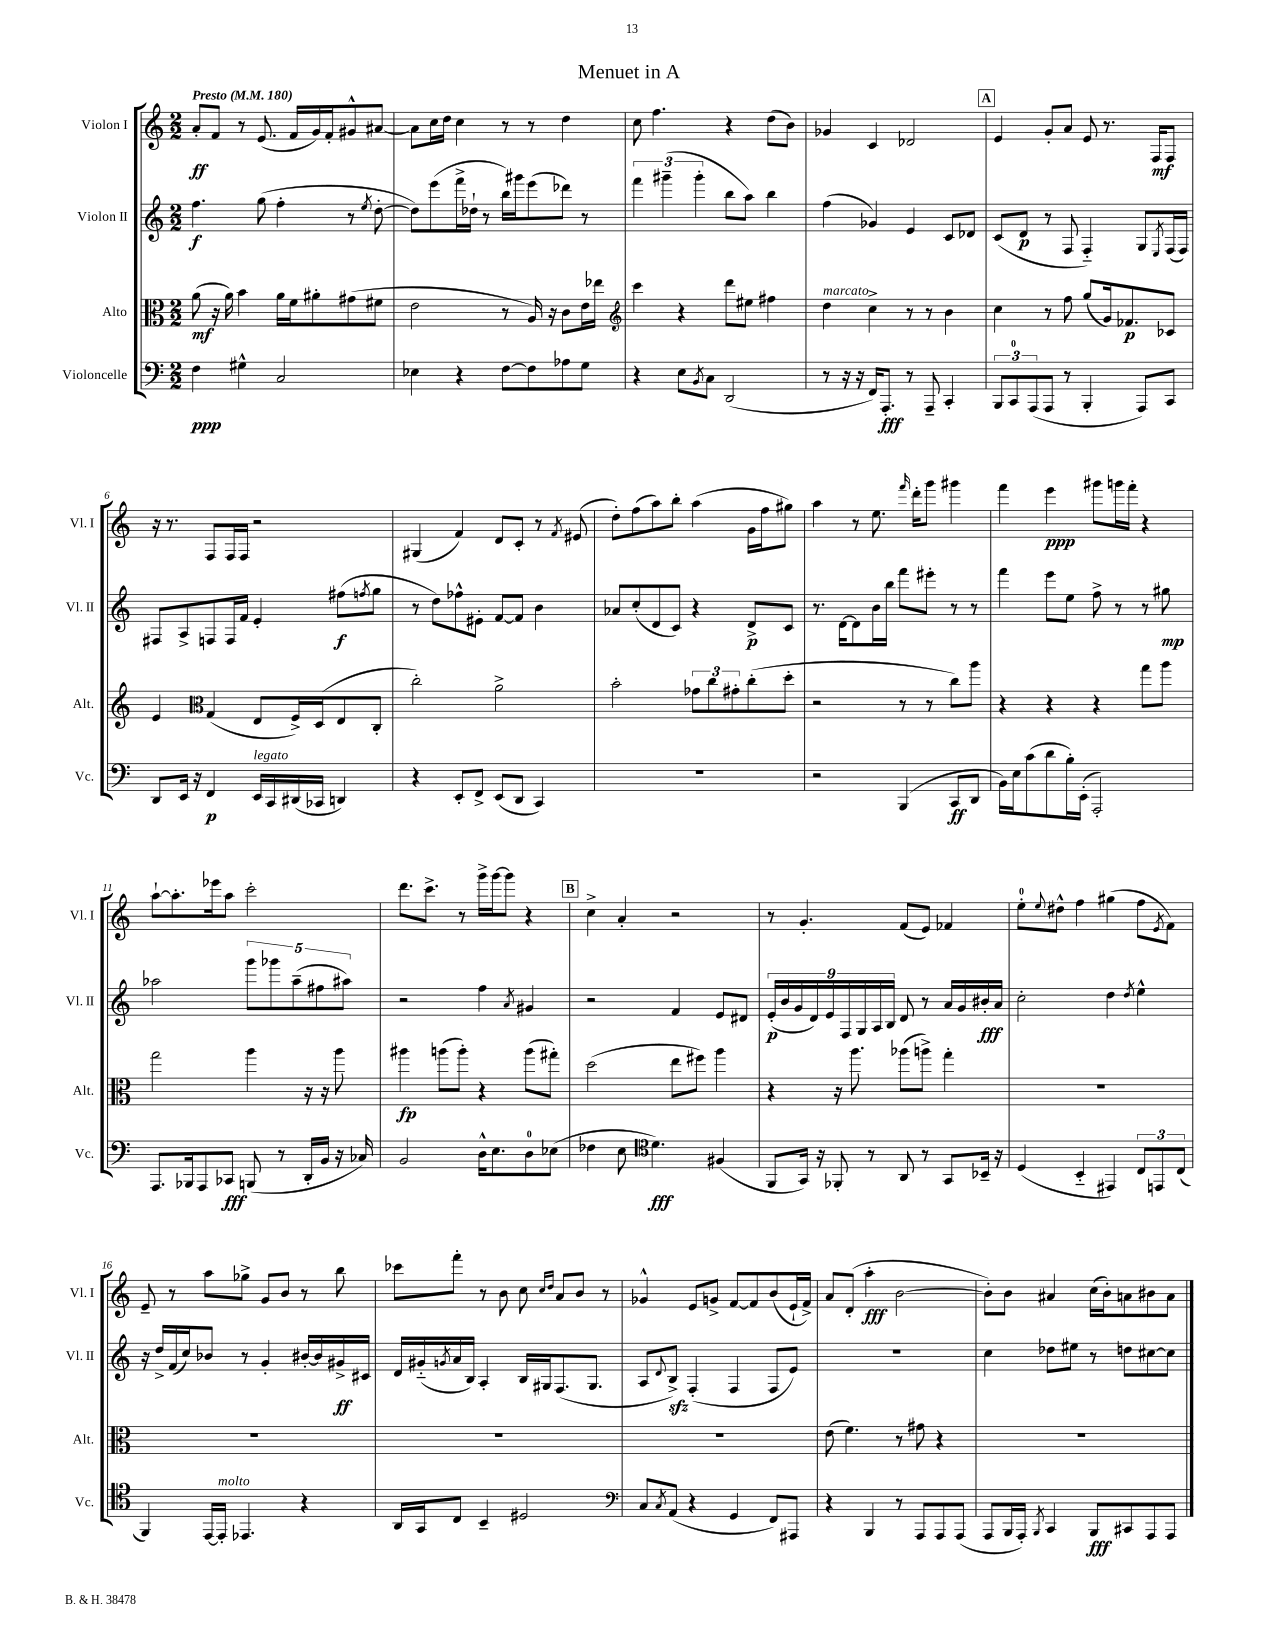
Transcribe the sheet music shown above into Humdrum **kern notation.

**kern	**kern	**kern	**kern
*staff4	*staff3	*staff2	*staff1
*clefF4	*clefC3	*clefG2	*clefG2
*k[]	*k[]	*k[]	*k[]
*M2/2	*M2/2	*M2/2	*M2/2
*MM180	*MM180	*MM180	*MM180
4F\	(8a\	4.ff\	8a'/L
.	16r	.	8f/J
.	16a\)	.	.
4G#^^\	4b\	.	8r
.	.	(8gg\	(8.e/
2C/	16a\LL	4ff'\	.
.	16f\J	.	16f/LL
.	8a#'\	.	16g/)
.	.	.	16f'/J
.	(8g#\	8r	8g#^^/
.	.	8qee/	.
.	8f#\J	[8dd'\	[8a#/J
=	=	=	=
4E-\	2e\	8dd\]L)	8a#\]L
.	.	(8eee\	16cc\L
.	.	.	16dd\JJ
4r	.	16fff^\L	4cc\
.	.	16dd-`\JJ	.
.	.	8r	.
[8F\L	8r	16bb\LL)	8r
.	.	16ggg#\J	.
8F\]	16A/)	(8eee\	8r
.	16r	.	.
8A-\	8c\L	8ddd-\J)	4dd\
8G\J	16e\L	8r	.
.	16ee-\JJ	.	.
=	=	=	=
*	*clefG2	*	*
4r	4ccc\	6fff\	8cc\
.	.	.	4.ff\
.	.	(6ggg#~\	.
8E\L	4r	.	.
.	.	6ggg#'\	.
8qBB/	.	.	.
8C\J	.	.	.
(2DD/	8ddd\L	8bb\L	4r
.	8ee#\J	8aa\J)	.
.	4ff#\	4bb\	(8dd\L
.	.	.	8b\J)
=	=	=	=
8r	4dd\	(4ff\	4g-/
16r	.	.	.
16r	.	.	.
16FF/LK)	4cc^\	4g-/)	4c/
8.AAA'/J	.	.	.
8r	8r	4e/	2d-/
8AAA~/	8r	.	.
4CC'/	4b\	8c/L	.
.	.	8d-/J	.
=	=	=	=
12BBB/L	4cc\	(8c/L	4e/
12CC/	.	.	.
.	.	8d/J	.
(12AAA/	.	.	.
8AAA/J	8r	8r	8g'/L
8r	8ff\	8F/	8a/J
4BBB'/	(8gg/L	4F'~/)	8e/
.	16g/k)	.	8.r
.	8.f-/	.	.
8AAA/L)	.	8G/L	.
.	.	.	16F/LK
.	.	8qE/	.
8CC/J	8c-/J	(16F/L	8F/J
.	.	16F/JJ)	.
=	=	=	=
8DD/L	4e/	8F#/L	16r
.	.	.	8.r
16EE/Jk	.	8A^/	.
16r	.	.	.
*	*clefC3	*	*
4FF/	(4G/	8F/	8F/L
.	.	16F/L	16F/L
.	.	16f/JJ	16F/JJ
16EE/LL	8E/L	4e'/	2r
16CC/	.	.	.
(16DD#/	16F^/L)	.	.
16CC-/JJ	(16D/J	.	.
4DD/)	8E/	(8ff#\L	.
.	.	8qff/	.
.	8C'/J	8gg\J	.
=	=	=	=
4r	2cc'\)	8r	(4G#/
.	.	8dd\L)	.
8EE'/L	.	8ff-^^\	4f/)
8FF^/J	.	8e#'\J	.
(8EE/L	2a^\	[8f/L	8d/L
8DD/J	.	8f/]J	8c'/J
4CC/)	.	4b\	8r
.	.	.	8qf/
.	.	.	(8e#/
=	=	=	=
1r	2b'\	8a-/L	8dd'\L)
.	.	(8cc'/	(8ff\
.	.	8d/	8aa\)
.	.	8c/J)	8bb'\J
.	12g-\L	4r	(4aa\
.	12cc\	.	.
.	12g#'\	.	.
.	(8cc'\	8d^/L	16g\LL
.	.	.	16ff\J
.	8dd'\J	8c/J	8gg#\J)
=	=	=	=
2r	2r	8.r	4aa\
.	.	[16d\LK	.
.	.	8d\]	8r
.	.	16b\L	8.ee\
.	.	16bb\JJ	.
(4BBB/	8r	8fff\L	.
.	.	.	16qqfff/
.	.	.	16ddd'\LK
.	8r	8eee#'\J	8ggg\J
8CC/L	8cc\L)	8r	4ggg#\
8DD/J	8aa\J	8r	.
=	=	=	=
16BB\LL)	4r	4fff\	4fff\
16E\J	.	.	.
(8c\	.	.	.
8d\	4r	8eee\L	4eee\
16B'\L)	.	8ee\J	.
(16EE'\JJ	.	.	.
2AAA'/)	4r	8ff^\	8ggg#\L
.	.	8r	16ggg\L
.	.	.	16fff'\JJ
.	8gg\L	8r	4r
.	8aa\J	8gg#\	.
=	=	=	=
8.AAA/L	2gg\	2aa-\	[8aa`\L
.	.	.	8.aa'\]
16BBB-/k	.	.	.
8AAA/	.	.	.
.	.	.	16eee-\k
8CC-/J	.	.	8aa\J
(8BBB/	4aa\	10ggg\L	2ccc'\
.	.	10ggg-\	.
8r	.	.	.
.	.	(10aa-~\	.
16DD'/LL	16r	.	.
.	.	10ff#\	.
16BB/JJ	16r	.	.
16r	8aa\	.	.
.	.	10aa#\J)	.
16C-/)	.	.	.
=	=	=	=
2BB/	4aa#\	2r	8.ddd\L
.	.	.	8.ccc^\J
.	(8aa\L	.	.
.	8aa'\J)	.	8r
16D^^\LK	4r	4ff\	16ggg^\LL
8.E\	.	.	[16ggg\J
.	.	.	8ggg\]J
.	.	8qa/	.
8D\	(8aa\L	4g#/	4r
(8E-\J	8gg#'\J)	.	.
=	=	=	=
4F-\	(2dd\	2r	4cc^\
8E\	.	.	4a'/
*clefC4	*	*	*
4.d\)	.	.	.
.	8ee\L	4f/	2r
.	8ff#\J)	.	.
(4F#/	4aa\	8e/L	.
.	.	8d#/J	.
=	=	=	=
8FF/L	4r	(18e'/LL	8r
.	.	18b/	.
.	.	18g/	.
16GG/Jk)	.	.	4.g'/
.	.	18d/)	.
16r	.	.	.
.	.	18e/	.
8FF-'/	16r	.	.
.	.	18F/	.
.	8.aa\	.	.
.	.	18G/	.
8r	.	.	.
.	.	18A/	.
.	.	18B/JJ	.
8AA/	(8aa-\L	8d/	(8f/L
8r	8aa^\J)	8r	8e/J)
8GG/L	4gg'\	16a/LL	4f-/
.	.	16g/	.
16BB-~/Jk	.	16b#'/	.
16r	.	16a/JJ	.
=	=	=	=
(4D/	1r	2cc'\	8ee'\L
.	.	.	8qqee/
.	.	.	8dd#^^\J
4BB'~/	.	.	4ff\
4EE#/)	.	4dd\	(4gg#\
.	.	8qdd/	.
12C/L	.	4ee^^\	8ff\L
12EE/	.	.	.
.	.	.	8qe/
.	.	.	8f\J)
(12C/J	.	.	.
=	=	=	=
4FF/)	1r	16r	8e~/
.	.	16dd^/LL	.
.	.	(16f/	8r
.	.	16cc/J)	.
[16EE/LL	.	8b-/J	8aa\L
16EE'/]JJ	.	.	.
4.EE-/	.	8r	8gg-^\J
.	.	4g'/	8g/L
.	.	.	8b/J
4r	.	[16b#'/LL	8r
.	.	16b#/]	.
.	.	16g#^/	8bb\
.	.	16c#/JJ	.
=	=	=	=
16AA/LL	1r	16d/LL	8ccc-\L
16GG/J	.	(16g#'~/	.
.	.	8qg/	.
8C/J	.	16a/	8fff'\J
.	.	16B/JJ)	.
4BB~/	.	4A'/	8r
.	.	.	8b\
2D#/	.	16B/LL	8cc\
.	.	16G#/J	.
.	.	.	16qqcc/LL
.	.	.	16qqdd/JJ
.	.	(8.F/	8a/L
.	.	.	8b/J
.	.	8.G#/J	.
.	.	.	8r
=	=	=	=
*clefF4	*	*	*
8C/L	1r	8A/L	4g-^^/
8qC/	.	8qqd/	.
(8AA/J	.	8B^/J)	.
4r	.	(4F'/	8e/L
.	.	.	8g^/J
4GG/	.	4F/	[8f/L
.	.	.	8f/]
8FF/L)	.	8F/L	(8b/
8AAA#/J	.	8e/J)	16e`/L
.	.	.	16f^/JJ)
=	=	=	=
4r	(8e\	1r	8a/L
.	4.f\)	.	(8d'/J
4BBB/	.	.	4aa'\
8r	8r	.	[2b\
8AAA/L	8g#\	.	.
8AAA/	4r	.	.
(8AAA/J	.	.	.
=	=	=	=
8AAA/L	1r	4cc\	8b'\]L)
16BBB/L	.	.	8b\J
16AAA'/JJ)	.	.	.
8qBBB/	.	.	.
4CC/	.	8dd-\L	4a#/
.	.	8ee#\J	.
8BBB/L	.	8r	(16cc\LL
.	.	.	16b'\J)
8CC#/	.	8dd\L	8a\
8AAA/	.	[8cc#\	8b#\
8AAA/J	.	8cc#\]J	8a\J
==	==	==	==
*-	*-	*-	*-
